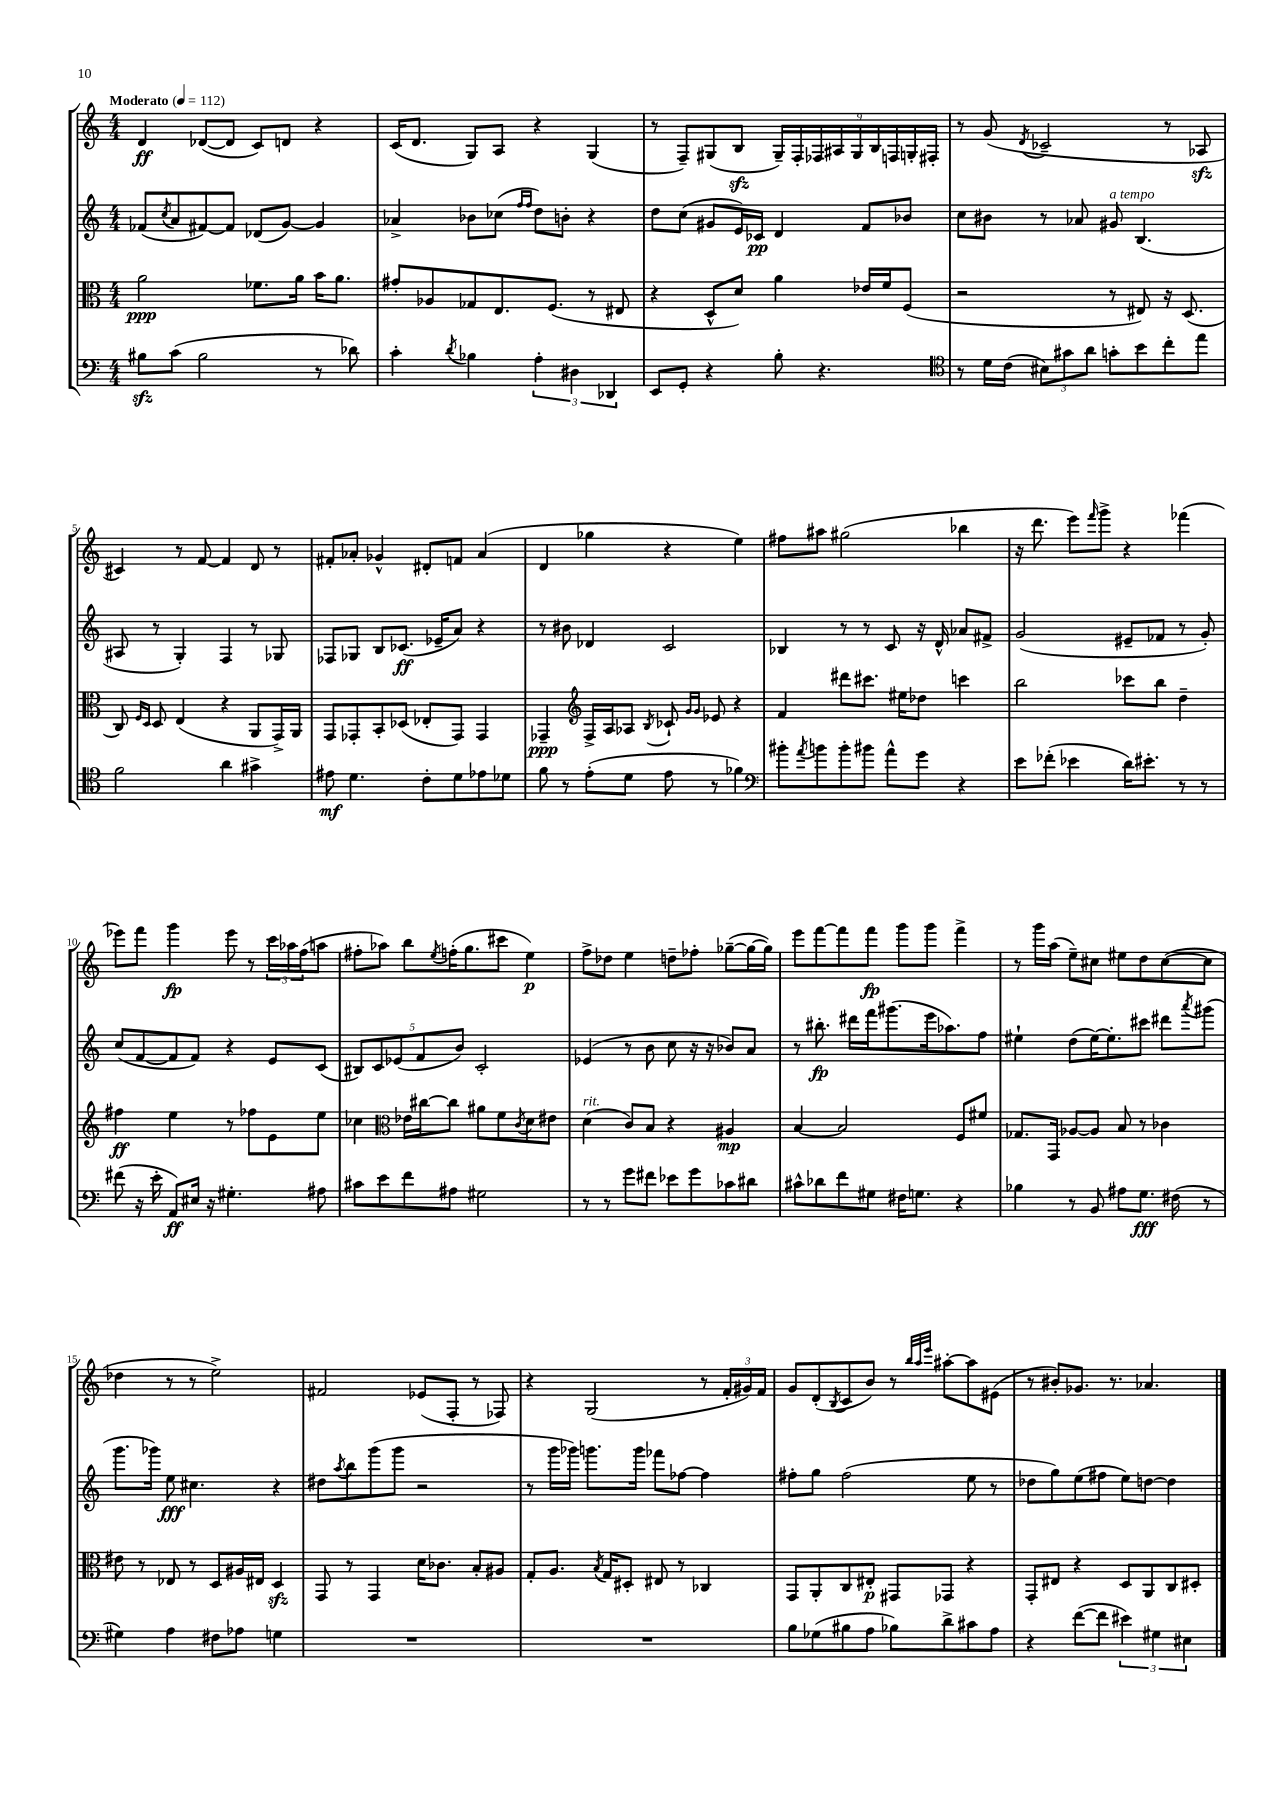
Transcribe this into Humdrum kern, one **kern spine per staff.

**kern	**kern	**kern	**kern
*staff4	*staff3	*staff2	*staff1
*clefF4	*clefC3	*clefG2	*clefG2
*k[]	*k[]	*k[]	*k[]
*M4/4	*M4/4	*M4/4	*M4/4
*MM112	*MM112	*MM112	*MM112
8B#	2a	(8f-	4d
.	.	8qcc	.
(8c	.	8a	.
2B#	.	[8f#)	([8d-
.	.	8f#]	8d-]
.	8.f-	(8d-	8c)
.	.	[8g)	8d
.	16a	.	.
8r	16b	4g]	4r
.	8.a	.	.
8d-)	.	.	.
=	=	=	=
4c'	8g#'	4a-^	(16c
.	.	.	8.d
.	8A-	.	.
8qd	.	.	.
4B-	8G-	8b-	8G)
.	8.E	(8cc-	8A
.	.	16qqff	.
.	.	16qqff	.
6A'	.	8dd)	4r
.	(8.F	.	.
.	.	8b'	.
6D#	.	.	.
.	8r	4r	(4G
6DD-	.	.	.
.	8E#	.	.
=	=	=	=
8EE	4r	8dd	8r
8GG'	.	(8cc	8F~)
4r	8D^^	8g#	(8G#
.	8d)	16e)	8B
.	.	16c-	.
8B'	4a	4d	18G#~)
.	.	.	18F'
.	.	.	18F-
4.r	.	.	.
.	.	.	18A#
.	.	.	18G#
.	16e-	8f	.
.	.	.	18B
.	16f	.	.
.	.	.	18F
.	(8F	8b-	.
.	.	.	18G'
.	.	.	18F#'
=	=	=	=
*clefC4	*	*	*
8r	2r	8cc	8r
16d	.	8b#	(8g
(16c	.	.	.
.	.	.	8qd
12B#)	.	8r	2c-~
12g#	.	.	.
.	.	8a-	.
12a	.	.	.
8g'	8r	8g#	.
8b	8E#)	(4.B	.
8cc'	16r	.	8r
.	(8.D	.	.
8ee	.	.	8A-
=	=	=	=
2f	8C)	8A#	4c#)
.	16qqF	.	.
.	16qqD	.	.
.	8D	8r	.
.	(4E	4G')	8r
.	.	.	[8f
4a	4r	4F	4f]
4g#^	8AA	8r	8d
.	16GG^)	8G-	8r
.	16AA	.	.
=	=	=	=
8e#	8GG	8F-	8f#'
4.d	8GG-'	8G-	8a-'
.	8BB'	8B	4g-^^
.	(8D-	(8.c-	.
8c'	8E-'	.	8d#'
.	.	16e-~	.
8d	8GG-)	8a)	8f
8e-	4GG-	4r	(4a-
8d-	.	.	.
=	=	=	=
8f	4GG-~	8r	4d
8r	.	8b#	.
*	*clefG2	*	*
(8e'	16F^	4d-	4gg-
.	16A	.	.
8d	8A-	.	.
.	8qB	.	.
8e	8c-`	2c	4r
.	16qqg	.	.
.	16qqg	.	.
8r	8e-	.	.
4f-)	4r	.	4ee)
=	=	=	=
*clefF4	*	*	*
8b#'	4f	4B-	8ff#
8qa	.	.	.
8b	.	.	8aa#
8b'	8ddd#	8r	(2gg#
8b#	8.ccc#	8r	.
8a^^	.	8c	.
.	16ee#	.	.
8g	8dd-	16r	.
.	.	16d^^	.
4r	4ccc	8a-	4bb-
.	.	8f#^	.
=	=	=	=
8e	2bb	(2g	16r
.	.	.	8.ddd
(8f-'	.	.	.
4e-	.	.	8eee)
.	.	.	16qqfff
.	.	.	8ggg^
16d)	8ccc-	8e#~	4r
8.e#'	.	.	.
.	8bb	8f-	.
8r	4dd~	8r	(4fff-
8r	.	8g')	.
=	=	=	=
(8f#	4ff#	(8cc	8eee-)
16r	.	[8f	8fff
16e'	.	.	.
8AA)	4ee	8f]	4ggg
16E#	.	8f)	.
16r	.	.	.
4.G#'	8r	4r	8eee-
.	8ff-	.	8r
.	8e	8e	24ccc
.	.	.	24aa-
.	.	.	(24ff
8A#	8ee	(8c	8aa
=	=	=	=
8c#	4cc-	10B#)	8ff#'
.	.	10c	.
8e	.	.	8aa-)
.	.	(10e-	.
*	*clefC3	*	*
8f	16e-	.	8bb
.	.	10f	.
.	[16cc#	.	.
.	.	.	8qee
8A#	8cc#]	.	(16ff'
.	.	10b)	.
.	.	.	8.gg
2G#	8a#	2c'	.
.	8f	.	8ccc#
.	8qc	.	.
.	8d	.	4ee)
.	8e#	.	.
=	=	=	=
8r	(4d	(4e-	8ff^
8r	.	.	8dd-
8g	8c)	8r	4ee
8f#	8B	8b	.
8e-	4r	8cc	8dd~
8g	.	16r	8ff-'
.	.	16r	.
8c-	4A#	8b-)	([8gg-~
8d#	.	8a	16gg-_
.	.	.	16gg-])
=	=	=	=
8c#^^	[4B	8r	8eee
8d-	.	8.bb#'	[8fff
8f	2B]	.	8fff]
.	.	16ddd#	.
8G#	.	16fff	8fff
.	.	(8.ggg#	.
16F#	.	.	8ggg
8.G	.	.	.
.	.	16eee	8ggg
.	.	8.aa-)	.
4r	8F	.	4fff^
.	8f#	8ff	.
=	=	=	=
4B-	8.G-	4ee#`	8r
.	.	.	16ggg
.	16GG	.	(16aa
8r	[8A-	(8dd	8ee~)
8BB	8A-]	[16ee#)	8cc#
.	.	8.ee#']	.
8A#	8B	.	8ee#
8.G	8r	8ccc#	8dd
.	4c-	8ddd#	([8cc#
(16F#	.	.	.
.	.	8qaaa	.
8r	.	(8ggg#	8cc#]
=	=	=	=
4G#)	8e#	8.ggg	4dd-
.	8r	.	.
.	.	16ggg-)	.
4A	8E-	8ee	8r
.	8r	4.cc#	8r
8F#	8D	.	2ee^)
8A-	16A#	.	.
.	16E#	.	.
4G	4D	4r	.
=	=	=	=
1r	8GG	8dd#	2f#
.	.	8qaa	.
.	8r	8bb	.
.	4GG	(8ggg	.
.	.	8ggg	.
.	16d	2r	(8e-
.	8.c-	.	.
.	.	.	8F'
.	8B'	.	8r
.	8A#	.	8F-)
=	=	=	=
1r	8G'	8r	4r
.	8.A	16ggg	.
.	.	16ggg-)	.
.	.	8.ggg	(2G
.	8qB	.	.
.	16G	.	.
.	8D#'	.	.
.	.	16ggg	.
.	8E#	8fff-	.
.	8r	[8ff-	.
.	4C-	4ff-]	8r
.	.	.	24f'
.	.	.	24g#)
.	.	.	24f
=	=	=	=
8B	8GG	8ff#'	8g
(8G-	8AA'	8gg	(8d'
.	.	.	8qB
8B#	8C	(2ff#	8c
8A	8E#'	.	8b)
8B-)	8GG#	.	8r
.	.	.	32qqbb
.	.	.	32qqaa
.	.	.	32qqeee
8d^	8GG-	.	[8aa#'
8c#	4r	8ee	8aa#]
8A	.	8r	(8e#
=	=	=	=
4r	8GG'	8dd-	8r
.	8E#	8gg)	8b#')
([8f	4r	(8ee	8.g-
8f]	.	8ff#	.
.	.	.	8.r
6e#)	8D	8ee)	.
.	8AA	[8dd	4.a-
6G#	.	.	.
.	8C	4dd]	.
6E#	.	.	.
.	8D#'	.	.
==	==	==	==
*-	*-	*-	*-
